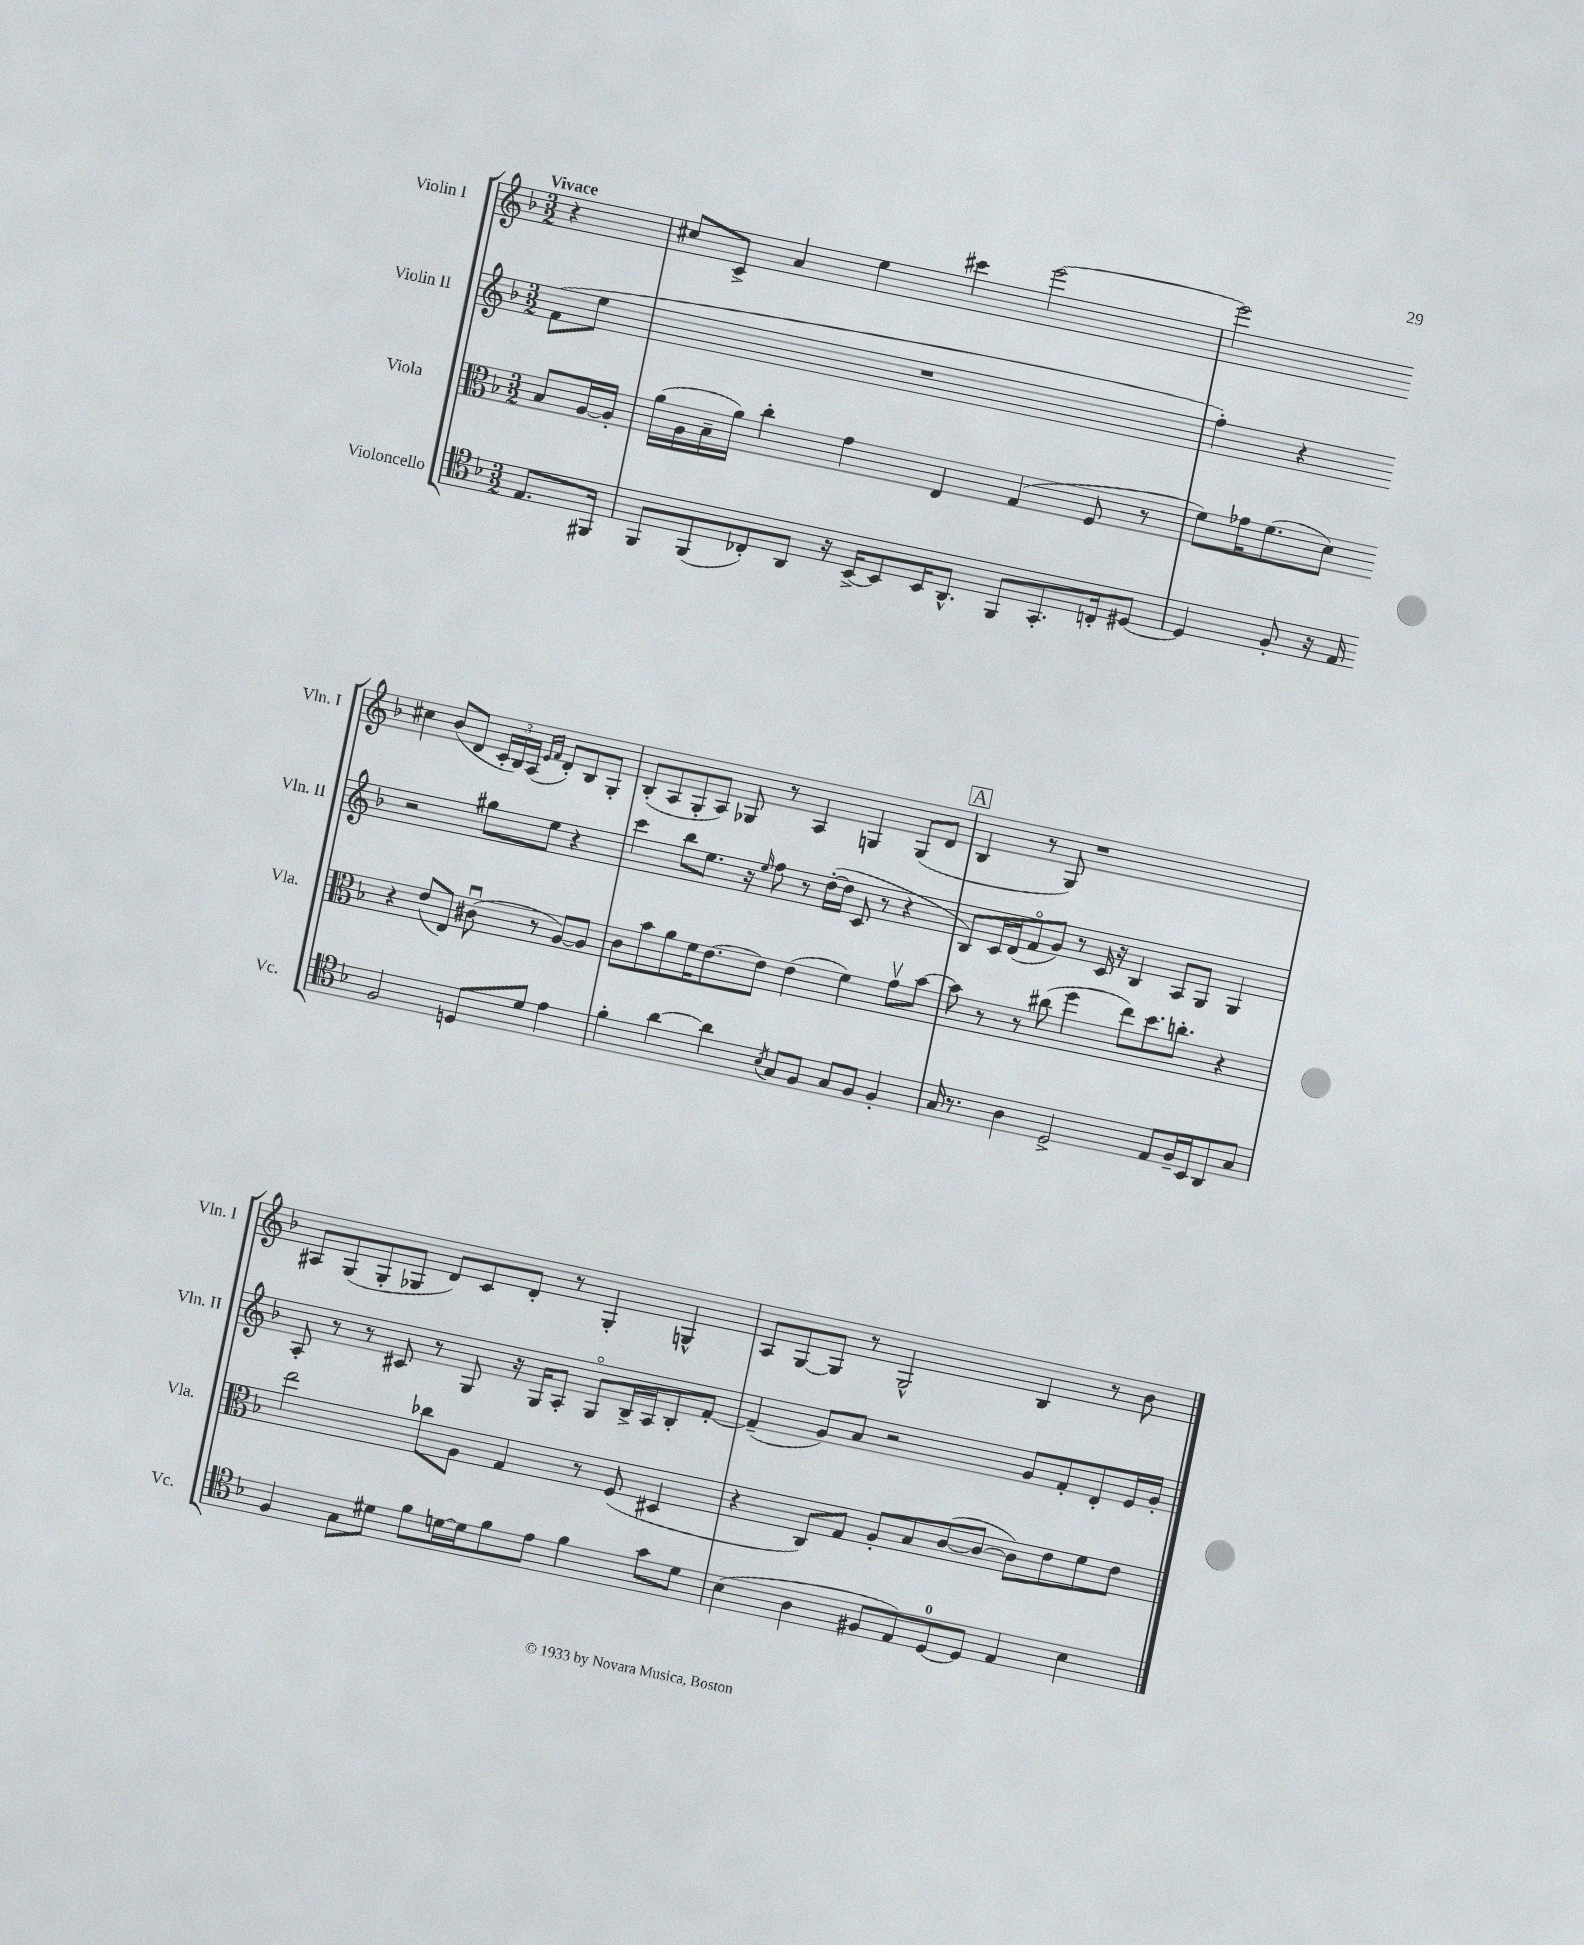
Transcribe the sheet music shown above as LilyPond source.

<<
\new StaffGroup <<
\new Staff = "s0" \with { instrumentName = "Violin I" shortInstrumentName = "Vln. I" } {
    \clef treble \key f \major \numericTimeSignature \time 3/2 \partial 4 \tempo "Vivace"
    r4 |
    cis''8 c'8-> a'4 e''4 cis'''4 e'''2~ |
    e'''2 cis''4 bes'8( d'8 \tuplet 3/2 { c'16-. bes16) a16( } \grace { e'16 f'16 } d'8-.) bes8 g8-. |
    bes8-.( a8 g8-. a8) ges8 r8 a4 g4 g8( d'8 |
    \mark \markup { \box "A" } bes4 r8 g8) r1 |
    ais8 g8( g8-. ges8 d'8) c'8 d'8-. r8 ges4-. g4-^ |
    a8 g8~ g8 r8 g2-^ bes4 r8 bes'8 \bar "|." |
}
\new Staff = "s1" \with { instrumentName = "Violin II" shortInstrumentName = "Vln. II" } {
    \clef treble \key f \major \numericTimeSignature \time 3/2 \partial 4
    f'8( e''8 |
    R1. |
    f''4-.) r4 r2 gis''8 e''8 r4 |
    c'''4 bes''8 e''8. r16 \grace { e''16 } f''8 r8 d''16~-.( d''16 c'8 r8 r4 |
    \mark \markup { \box "A" } bes8) c'16 d'16( f'8\flageolet g'8) r8 c'16 r16 bes4 a8 g8 g4 |
    a8-. r8 r8 cis'8 r8 g8 r16 g16 a8-. g8\flageolet bes16-> a16 bes8-. f'8~-. |
    f'4--( g'8) a'8 r2 g'8 f'8-. d'8-. e'16 g'16-. \bar "|." |
}
\new Staff = "s2" \with { instrumentName = "Viola" shortInstrumentName = "Vla." } {
    \clef alto \key f \major \numericTimeSignature \time 3/2 \partial 4
    bes8 a16~ a16-. |
    a'16( a16 bes16-- a'16) c''4-. g'4 e4 g4( f8 r8 |
    f'8) ges'16 f'8.( d'8) r4 e'8( e8) cis'8\downbow( r8 a8~) a8 |
    c'8 bes'8 a'8 f'16 e'8.~ e'8 e'4( f'4) g'8\upbow bes'8~ |
    \mark \markup { \box "A" } bes'8 r8 r8 cis''8( f''4 e''8) d''8. c''8.-. r4 |
    e''2 ces''8 a8 g4 r8 f8( dis4 |
    r4 c8) g8 a8-. bes8 c'8~( c'8~ c'8) e'8 f'8 e'8 \bar "|." |
}
\new Staff = "s3" \with { instrumentName = "Violoncello" shortInstrumentName = "Vc." } {
    \clef tenor \key f \major \numericTimeSignature \time 3/2 \partial 4
    e8. fis,16 |
    f,8 f,8( ces8-.) a,8 r16 bes,16~-> bes,8 bes,16 a,8.-^ f,8 g,8.-. c16-. dis8~ |
    dis4 f8-. r16 e16 f2 d8 d'8 e'4 |
    f'4-. a'4~ a'4 \acciaccatura { bes8 } g8 f8 g8 f8 f4-. |
    \mark \markup { \box "A" } g16 r8. a4 d2-> e8 f16-- bes,16 a,8 g8 |
    f4 g8 dis'8 f'8 d'16~ d'16 f'8 e'8 f'4 g'8 d'8 |
    bes4( a4 fis8 e8) d8-0~ d8 e4 bes4 \bar "|." |
}
>>
>>
\layout { \context { \Score \remove "Bar_number_engraver" } }
